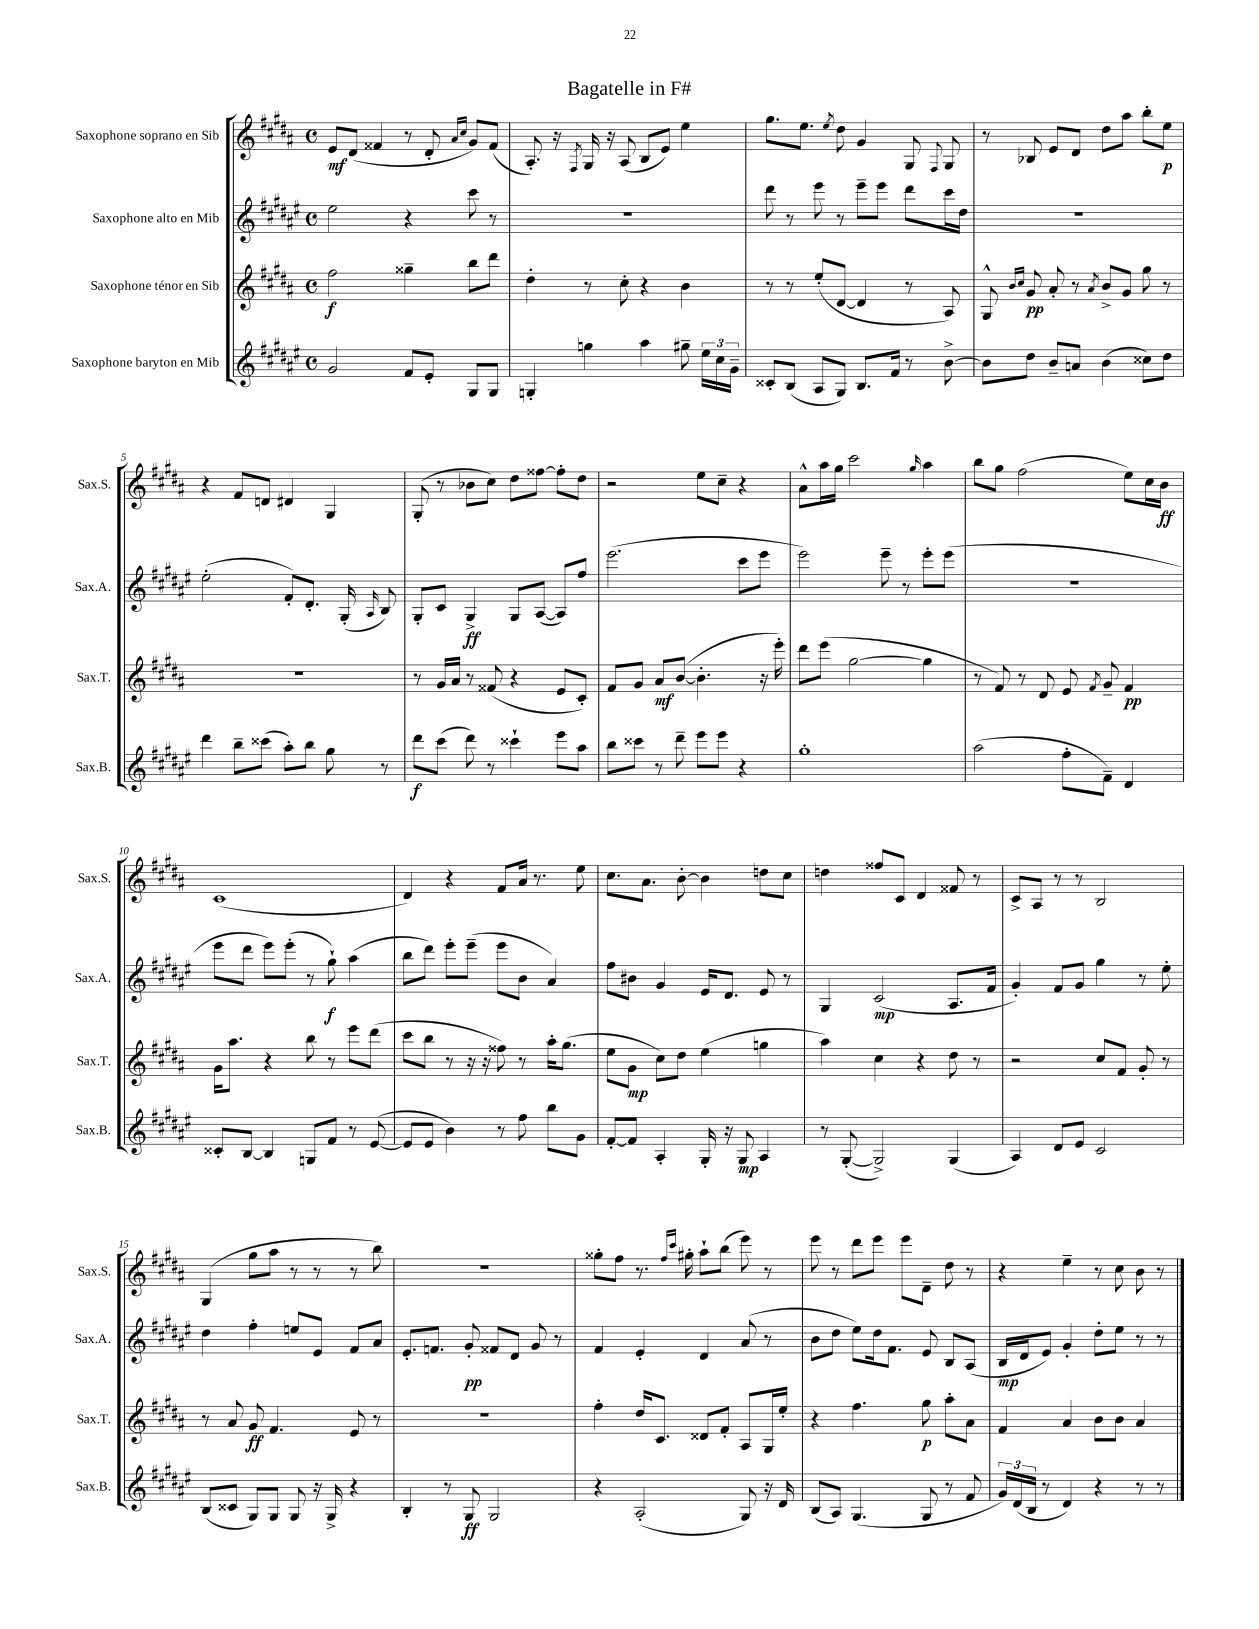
\header { title = "Bagatelle in F#" }
<<
\new StaffGroup <<
\new Staff = "s0" \with { instrumentName = "Saxophone soprano en Sib" shortInstrumentName = "Sax.S." } {
    \clef treble \key b \major \defaultTimeSignature \time 4/4
    \autoBeamOff e'8[\mf dis'8]( fisis'4 r8 dis'8-. \grace { ais'16[ cis''16] } gis'8[) fisis'8]( |
    ais8.-.) r16 \acciaccatura { fis8 } gis16 r16 ais8( b8[ e'8]) e''4 |
    gis''8.[ e''8.] \acciaccatura { e''8 } dis''8 gis'4 gis8 \appoggiatura { fis8 } gis8 |
    r8 bes8 e'8[ dis'8] dis''8[ ais''8] b''8[-. e''8]\p |
    r4 fis'8[ d'8] dis'4 gis4 |
    gis8-.( r8 bes'8[ cis''8]) dis''8[ fisis''8]~ fisis''8[-. dis''8] |
    r2 e''8[ cis''8]-- r4 |
    ais'8[-^ ais''16 gis''16] cis'''2 \grace { gis''16 } ais''4 |
    b''8[ gis''8] fis''2( e''8[) cis''16 b'16]\ff |
    cis'1( |
    dis'4) r4 fis'8[ ais'16] r8. e''8 |
    cis''8.[ ais'8.] b'8~-. b'4 d''8[ cis''8] |
    d''4 fisis''8[ cis'8] dis'4 fisis'8 r8 |
    cis'8[-> ais8] r8 r8 b2 |
    gis4( gis''8[ ais''8] r8 r8 r8 b''8) |
    R1 |
    gisis''8[-. fis''8] r8. \grace { fis''16[ cis'''16] } gis''16-. ais''8[-! b''8]( e'''8) r8 |
    e'''8 r8 dis'''8[ e'''8] e'''8[ dis'8]-- dis''8 r8 |
    r4 e''4-- r8 cis''8 b'8 r8 \bar "|." |
}
\new Staff = "s1" \with { instrumentName = "Saxophone alto en Mib" shortInstrumentName = "Sax.A." } {
    \clef treble \key fis \major \defaultTimeSignature \time 4/4
    \autoBeamOff eis''2 r4 cis'''8 r8 |
    R1 |
    dis'''8 r8 eis'''8 r8 eis'''8[-- eis'''8] dis'''8[ cis'''16 dis''16] |
    R1 |
    eis''2-.( fis'8[-.) dis'8.]-. gis16-.( \grace { ais16 } b8) |
    gis8[-. cis'8] gis4->\ff gis8[ ais8]~( ais8[) fis''8] |
    eis'''2.( cis'''8[ eis'''8] |
    eis'''2) eis'''8-- r8 eis'''8[-. eis'''8]( |
    R1 |
    eis'''8[ dis'''8] eis'''8[) eis'''8]-.( r8 gis''8-!\f) ais''4( |
    b''8[ dis'''8]) eis'''8[-. eis'''8]--( eis'''8[ b'8] ais'4) |
    fis''8[ bis'8] gis'4 eis'16[ dis'8.] eis'8 r8 |
    gis4 cis'2\mp( ais8.[ fis'16] |
    gis'4-.) fis'8[ gis'8] gis''4 r8 eis''8-. |
    dis''4 fis''4-. e''8[ eis'8] fis'8[ ais'8] |
    eis'8.[-. f'8.] gis'8-.\pp fisis'8[ dis'8] gis'8 r8 |
    fis'4 eis'4-. dis'4 ais'8( r8 |
    b'8[ dis''8] eis''8[) dis''16 fis'8.] eis'8 b8[ ais8]( |
    b16[\mp dis'16 eis'8]) gis'4-. dis''8[-. eis''8] r8 r8 \bar "|." |
}
\new Staff = "s2" \with { instrumentName = "Saxophone ténor en Sib" shortInstrumentName = "Sax.T." } {
    \clef treble \key b \major \defaultTimeSignature \time 4/4
    \autoBeamOff fis''2\f gisis''4-- b''8[ dis'''8] |
    dis''4-. r8 cis''8-. r4 b'4 |
    r8 r8 e''8[-.( dis'8]~ dis'4 r8 ais8) |
    gis8-^ \grace { b'16[ cis''16] } gis'8\pp ais'8-. r8 \acciaccatura { ais'8 } b'8[-> gis'8] gis''8 r8 |
    r1 |
    r8 gis'16[ ais'16] r8 fisis'8( r4 e'8[ cis'8]-.) |
    fis'8[ gis'8] ais'8[\mf b'8]~( b'4.-. r16 e'''16-.) |
    dis'''8[ e'''8]( gis''2~ gis''4 |
    r8 fis'8) r8 dis'8 e'8 \acciaccatura { fis'8 } gis'8-- fis'4\pp |
    gis'16[ ais''8.] r4 b''8 r8 e'''8[ dis'''8]( |
    cis'''8[ b''8] r8 r16 r16 fisis''8) r8 ais''16[-. gis''8.]( |
    e''8[ gis'8]\mp cis''8[) dis''8] e''4( g''4 |
    ais''4) cis''4 r4 dis''8 r8 |
    r2 cis''8[ fis'8] gis'8-. r8 |
    r8 ais'8 gis'8\ff fis'4. e'8 r8 |
    R1 |
    fis''4-. dis''16[ cis'8.] disis'8[ fis'8]-. ais8[ gis16 e''16]-. |
    r4 fis''4. gis''8\p ais''8[-. ais'8] |
    fis'4 ais'4 b'8[ b'8] ais'4 \bar "|." |
}
\new Staff = "s3" \with { instrumentName = "Saxophone baryton en Mib" shortInstrumentName = "Sax.B." } {
    \clef treble \key fis \major \defaultTimeSignature \time 4/4
    \autoBeamOff gis'2 fis'8[ eis'8]-. gis8[ gis8] |
    g4-. g''4 ais''4 gis''8-- \tuplet 3/2 { eis''16[ cis''16 gis'16]-- } |
    cisis'8[-. b8]( ais8[ gis8]) b8.[ fis'16] r8 b'8~-> |
    b'8[ dis''8] b'8[-- a'8] b'4( cisis''8[) dis''8] |
    dis'''4 b''8[-- cisis'''8]( ais''8[-.) b''8] gis''8 r8 |
    dis'''8[\f cis'''8]( dis'''8) r8 cisis'''4-! eis'''8[ ais''8] |
    b''8[ cisis'''8] r8 dis'''8-- eis'''8[ eis'''8] r4 |
    gis''1-. |
    ais''2( fis''8[-. fis'8]--) dis'4 |
    cisis'8[-. b8]~ b4 g8[ fis'8] r8 eis'8~( |
    eis'8[ eis'8] b'4) r8 fis''8 b''8[ gis'8] |
    fis'8[~-. fis'8] ais4-. gis16-. r16 gis8\mp ais4 |
    r8 gis8~-.( gis2->) gis4( |
    ais4) dis'8[ eis'8] cis'2 |
    b8[( cisis'8] gis8[) gis8] gis8 r16 gis16-> r4 |
    b4-. r8 gis8\ff gis2 |
    r4 ais2-.( gis8) r16 dis'16 |
    b8[( ais8]) gis4.( gis8 r8 fis'8 |
    \tuplet 3/2 { gis'16[) dis'16( b16] } r8 dis'4) r4 r8 r8 \bar "|." |
}
>>
>>
